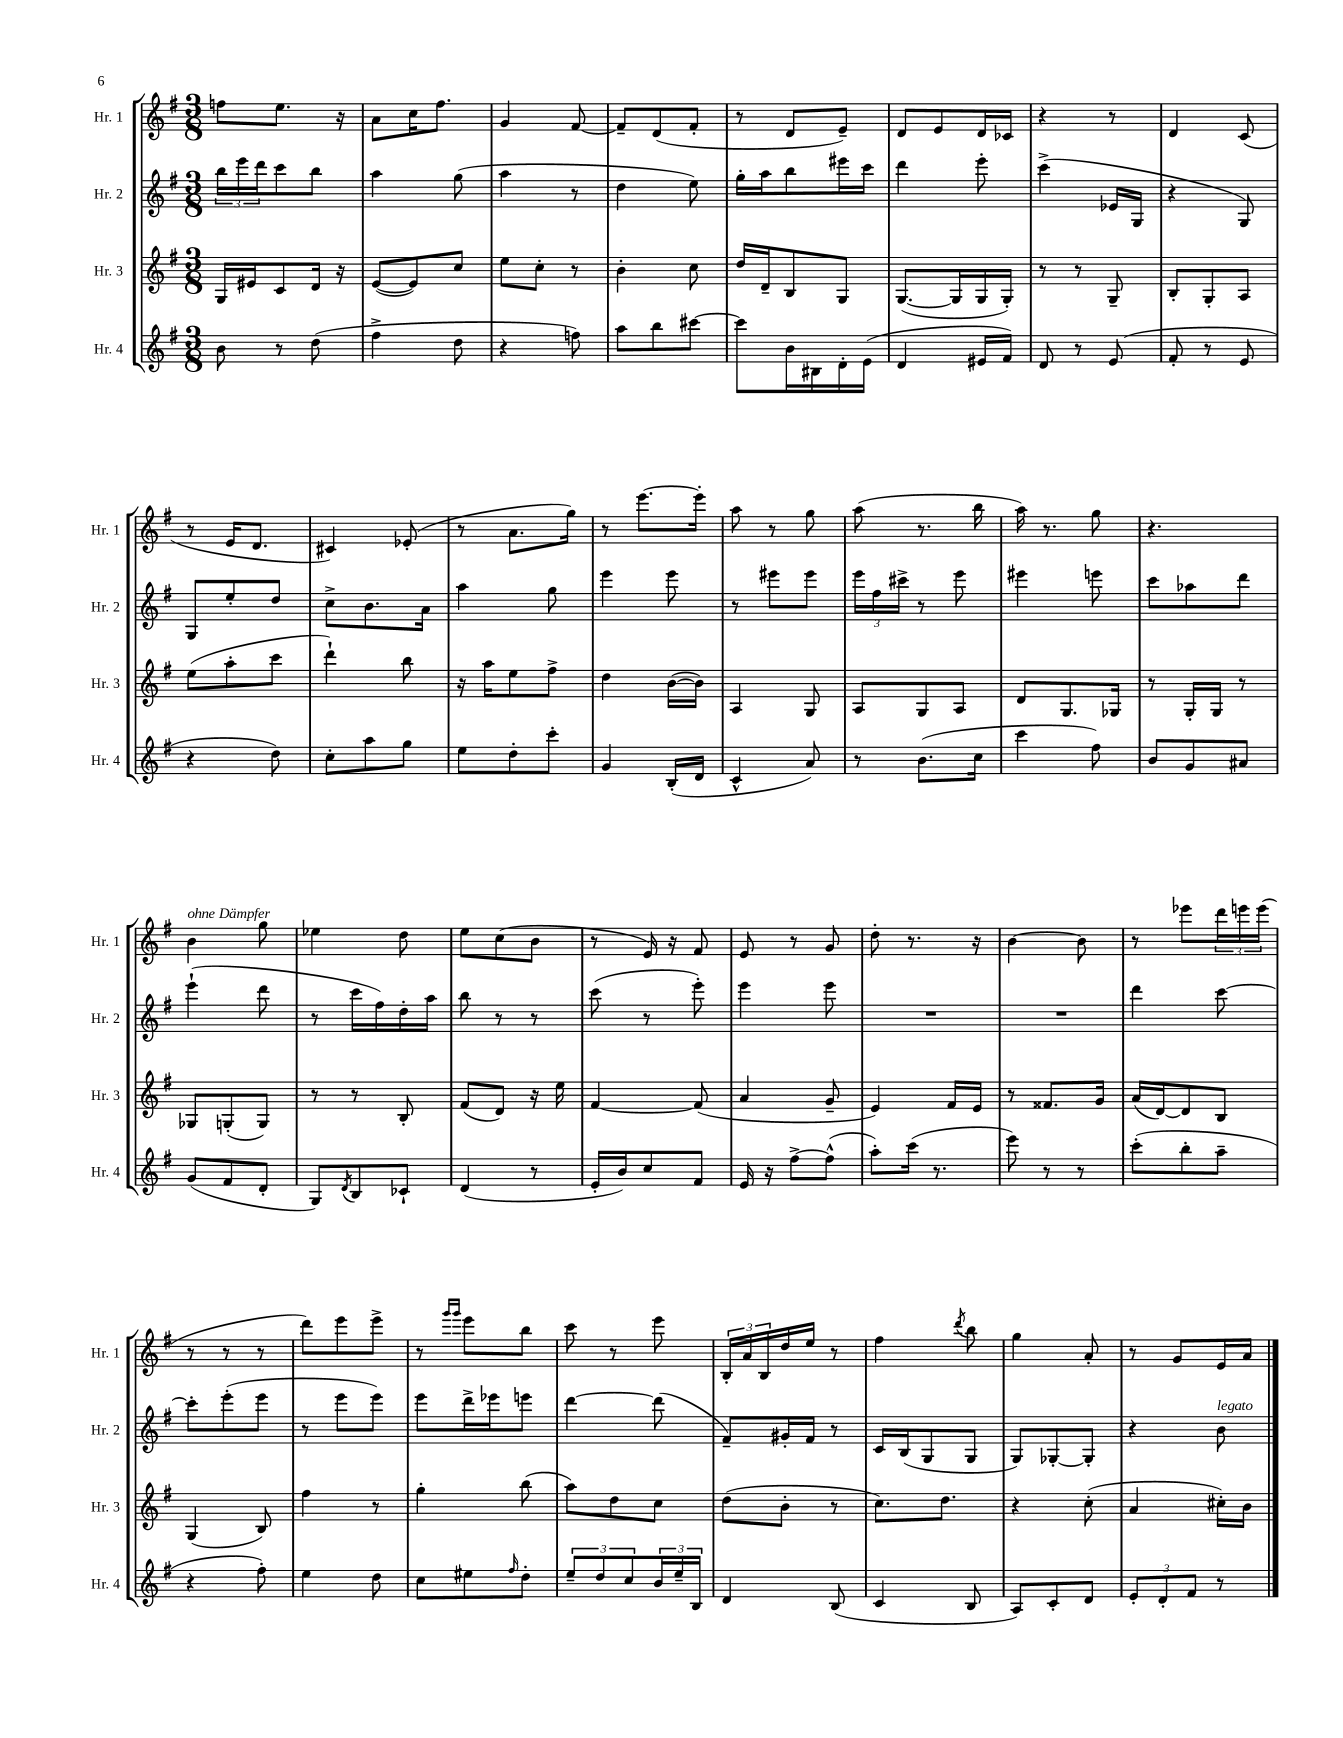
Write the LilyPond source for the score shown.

<<
\new StaffGroup <<
\new Staff = "s0" \with { instrumentName = "Hr. 1" shortInstrumentName = "Hr. 1" } {
    \clef treble \key g \major \numericTimeSignature \time 3/8
    f''8 e''8. r16 |
    a'8 c''16 fis''8. |
    g'4 fis'8~ |
    fis'8-- d'8( fis'8-. |
    r8 d'8 e'8--) |
    d'8 e'8 d'16 ces'16 |
    r4 r8 |
    d'4 c'8( |
    r8 e'16 d'8. |
    cis'4) ees'8-.( |
    r8 a'8. g''16) |
    r8 e'''8.~ e'''16-. |
    a''8 r8 g''8 |
    a''8( r8. b''16 |
    a''16) r8. g''8 |
    r4. |
    b'4^\markup { \italic "ohne Dämpfer" } g''8 |
    ees''4 d''8 |
    e''8 c''8( b'8 |
    r8 e'16) r16 fis'8 |
    e'8 r8 g'8 |
    d''8-. r8. r16 |
    b'4~ b'8 |
    r8 ees'''8 \tuplet 3/2 { d'''16 e'''16 e'''16( } |
    r8 r8 r8 |
    d'''8) e'''8 e'''8-> |
    r8 \grace { g'''16 g'''16 } e'''8 b''8 |
    c'''8 r8 e'''8 |
    \tuplet 3/2 { b16-. a'16 b16 } d''16 e''16 r8 |
    fis''4 \acciaccatura { d'''8 } b''8 |
    g''4 a'8-. |
    r8 g'8 e'16 a'16 \bar "|." |
}
\new Staff = "s1" \with { instrumentName = "Hr. 2" shortInstrumentName = "Hr. 2" } {
    \clef treble \key g \major \numericTimeSignature \time 3/8
    \tuplet 3/2 { b''16 e'''16 d'''16 } c'''8 b''8 |
    a''4 g''8( |
    a''4 r8 |
    d''4 e''8) |
    g''16-. a''16 b''8 eis'''16 c'''16 |
    d'''4 e'''8-. |
    c'''4->( ees'16 g16 |
    r4 g8) |
    g8 e''8-. d''8 |
    c''8-> b'8. a'16 |
    a''4 g''8 |
    e'''4 e'''8 |
    r8 eis'''8 eis'''8 |
    \tuplet 3/2 { e'''16 fis''16 cis'''16-> } r8 e'''8 |
    eis'''4 e'''8 |
    c'''8 aes''8 d'''8 |
    e'''4-!( d'''8 |
    r8 c'''16 fis''16) d''16-. a''16 |
    b''8 r8 r8 |
    c'''8( r8 e'''8-.) |
    e'''4 e'''8 |
    R4. |
    R4. |
    d'''4 c'''8~ |
    c'''8-. e'''8-.( e'''8 |
    r8 e'''8 e'''8) |
    e'''8 d'''16-> ees'''16 e'''8 |
    d'''4~ d'''8( |
    fis'8--) gis'16-. fis'16 r8 |
    c'16 b16( g8 g8 |
    g8) ges8~-. ges8-. |
    r4 b'8^\markup { \italic "legato" } \bar "|." |
}
\new Staff = "s2" \with { instrumentName = "Hr. 3" shortInstrumentName = "Hr. 3" } {
    \clef treble \key g \major \numericTimeSignature \time 3/8
    g16 eis'16 c'8 d'16 r16 |
    e'8~( e'8) c''8 |
    e''8 c''8-. r8 |
    b'4-. c''8 |
    d''16 d'16-- b8 g8 |
    g8.~( g16 g16 g16-.) |
    r8 r8 g8-- |
    b8-. g8-. a8 |
    e''8( a''8-. c'''8 |
    d'''4-!) b''8 |
    r16 a''16 e''8 fis''8-> |
    d''4 b'16~( b'16) |
    a4 g8 |
    a8 g8 a8 |
    d'8 g8. ges16 |
    r8 g16-. g16 r8 |
    ges8 g8-.( g8) |
    r8 r8 b8-. |
    fis'8( d'8) r16 e''16 |
    fis'4~ fis'8( |
    a'4 g'8-- |
    e'4) fis'16 e'16 |
    r8 fisis'8. g'16 |
    a'16( d'16~) d'8 b8 |
    g4( b8) |
    fis''4 r8 |
    g''4-. b''8( |
    a''8) d''8 c''8 |
    d''8( b'8-. r8 |
    c''8.) d''8. |
    r4 c''8-.( |
    a'4 cis''16-.) b'16 \bar "|." |
}
\new Staff = "s3" \with { instrumentName = "Hr. 4" shortInstrumentName = "Hr. 4" } {
    \clef treble \key g \major \numericTimeSignature \time 3/8
    b'8 r8 d''8( |
    fis''4-> d''8 |
    r4 f''8) |
    a''8 b''8 cis'''8~ |
    cis'''8 b'16 bis16 d'16-. e'16( |
    d'4 eis'16 fis'16) |
    d'8 r8 e'8( |
    fis'8-. r8 e'8 |
    r4 d''8) |
    c''8-. a''8 g''8 |
    e''8 d''8-. c'''8-. |
    g'4 b16-.( d'16 |
    c'4-^ a'8) |
    r8 b'8.( c''16 |
    c'''4 fis''8) |
    b'8 g'8 ais'8 |
    g'8( fis'8 d'8-. |
    g8) \acciaccatura { d'8 } b8 ces'8-! |
    d'4( r8 |
    e'16-. b'16) c''8 fis'8 |
    e'16 r16 fis''8~-> fis''8-^( |
    a''8-.) c'''16( r8. |
    e'''8) r8 r8 |
    c'''8-.( b''8-. a''8-- |
    r4 fis''8-.) |
    e''4 d''8 |
    c''8 eis''8 \grace { fis''16 } d''8-. |
    \tuplet 3/2 { e''8-- d''8 c''8 } \tuplet 3/2 { b'16 e''16-- b16 } |
    d'4 b8( |
    c'4 b8 |
    a8) c'8-. d'8 |
    \tuplet 3/2 { e'8-. d'8-. fis'8 } r8 \bar "|." |
}
>>
>>
\layout { \context { \Score \remove "Bar_number_engraver" } }
